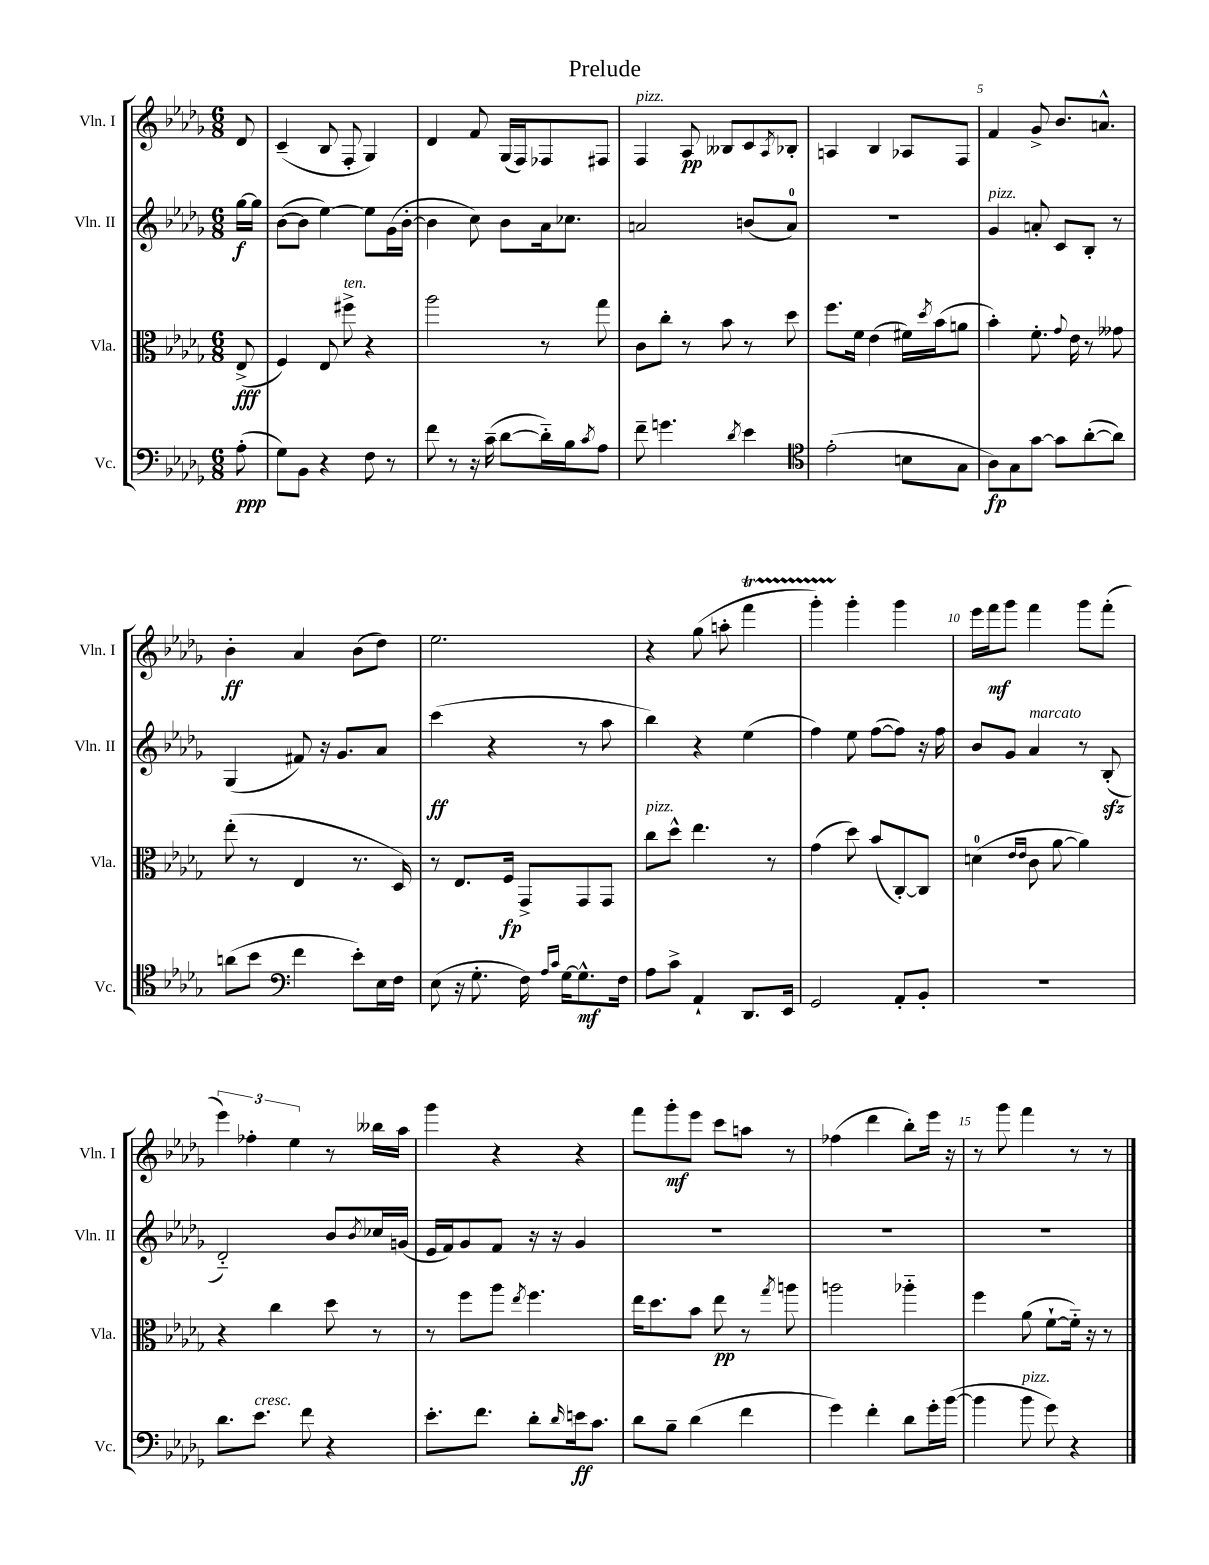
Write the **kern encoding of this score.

**kern	**kern	**kern	**kern
*staff4	*staff3	*staff2	*staff1
*clefF4	*clefC3	*clefG2	*clefG2
*k[b-e-a-d-g-]	*k[b-e-a-d-g-]	*k[b-e-a-d-g-]	*k[b-e-a-d-g-]
*M6/8	*M6/8	*M6/8	*M6/8
(8A-'	(8E-^	[16gg-	8d-
.	.	16gg-]	.
=	=	=	=
8G-)	4F)	([8b-	(4c~
8BB-	.	8b-]	.
4r	8E-	[4ee-)	8B-
.	8ff#^	.	8F'
8F	4r	8ee-]	4G-)
8r	.	(16g-	.
.	.	[16b-'	.
=	=	=	=
8f	2aa-	4b-]	4d-
8r	.	.	.
16r	.	8cc)	8f
(16c~	.	.	.
[8d-	.	8b-	(16G-
.	.	.	16F)
16d-'~])	8r	16a-	8F-
16B-	.	8.cc-	.
8qc	.	.	.
8A-	8gg-	.	8F#
=	=	=	=
8f~	8c	2a	4F
4.g	8cc'	.	.
.	8r	.	8A-
.	8b-	.	8B--
8qd-	.	.	.
4e-	8r	(8b	8c
.	.	.	8qA-
.	8dd-	8a)	8B-'
=	=	=	=
*clefC4	*	*	*
(2e-'	8.ff	2.r	4A
.	16f	.	.
.	(4e-	.	4B-
8B	16f#)	.	8A-
.	8qdd-	.	.
.	(16b-	.	.
8G-	8a	.	8F
=	=	=	=
8A-)	4b-')	4g-	4f
8G-	.	.	.
[8g-	8.f'	8a'	8g-^
8g-]	.	8c	8.b-
.	8qqg-	.	.
.	16e-	.	.
([8a-'	8r	8B-'	.
.	.	.	8.a^^
8a-])	8g--	8r	.
=	=	=	=
(8a	(8ee-'	(4G-	4b-'
8b-	8r	.	.
*clefF4	*	*	*
4f	4E-	8f#)	4a-
.	.	16r	.
.	.	8.g-	.
8e-')	8.r	.	(8b-
16E-	.	8a-	8dd-)
16F	16D-)	.	.
=	=	=	=
(8E-	8r	(4ccc	2.ee-
16r	8.E-	.	.
8.G-'	.	.	.
.	.	4r	.
.	16F	.	.
16F)	8GG-^	.	.
16qqA-	.	.	.
16qqc	.	.	.
[16G-	.	.	.
8.G-^^]	8GG-	8r	.
.	8GG-	8aa-	.
16F	.	.	.
=	=	=	=
8A-	8cc	4bb-)	4r
8c^	8dd-^^	.	.
4AA-`	4.ee-	4r	(8gg-
.	.	.	8aa'
8.DD-	.	(4ee-	4fff
.	8r	.	.
16EE-	.	.	.
=	=	=	=
2GG-	(4g-	4ff)	4ggg-')
.	8dd-)	8ee-	4ggg-'
.	(8b-	([8ff	.
8AA-'	[8C')	8ff])	4ggg-
8BB-'	8C]	16r	.
.	.	16ff	.
=	=	=	=
2.r	(4d	8b-	16eee-
.	.	.	16fff
.	.	8g-	8ggg-
.	16qqe-	.	.
.	16qqe-	.	.
.	8c	4a-	4fff
.	[8a-	.	.
.	4a-])	8r	8ggg-
.	.	(8B-'	(8fff'
=	=	=	=
8.d-	4r	2d-'~)	6eee-)
.	.	.	6ff-'
8.e-	.	.	.
.	4cc	.	.
.	.	.	6ee-
8f	.	.	.
4r	8dd-	8b-	8r
.	.	8qb-	.
.	8r	16cc-	16bb--
.	.	(16g	16aa-
=	=	=	=
8.e-'	8r	16e-	4ggg-
.	.	16f)	.
.	8ff	8g-	.
8.f	.	.	.
.	8aa-	8f	4r
.	8qee-	.	.
8d-'	4.ff	16r	.
.	.	16r	.
16qqd-	.	.	.
16e	.	4g-	4r
8.c	.	.	.
=	=	=	=
8d-	16ee-	2.r	8fff
.	8.dd-	.	.
8B-~	.	.	8ggg-'
(4d-	8b-	.	8eee-
.	8ee-	.	8ccc
4f	8r	.	8aa
.	8qgg-	.	.
.	8aa	.	8r
=	=	=	=
4g-)	2aa	2.r	(4ff-
4f'	.	.	4ddd-
8d-	4aa-'~	.	8bb-')
16g-'	.	.	16eee-
([16b-	.	.	16r
=	=	=	=
4b-]	4ff	2.r	8r
.	.	.	8ggg-
8b-	(8a-	.	4fff
8g-)	[8f`	.	.
4r	16f'~])	.	8r
.	16r	.	.
.	8r	.	8r
==	==	==	==
*-	*-	*-	*-
